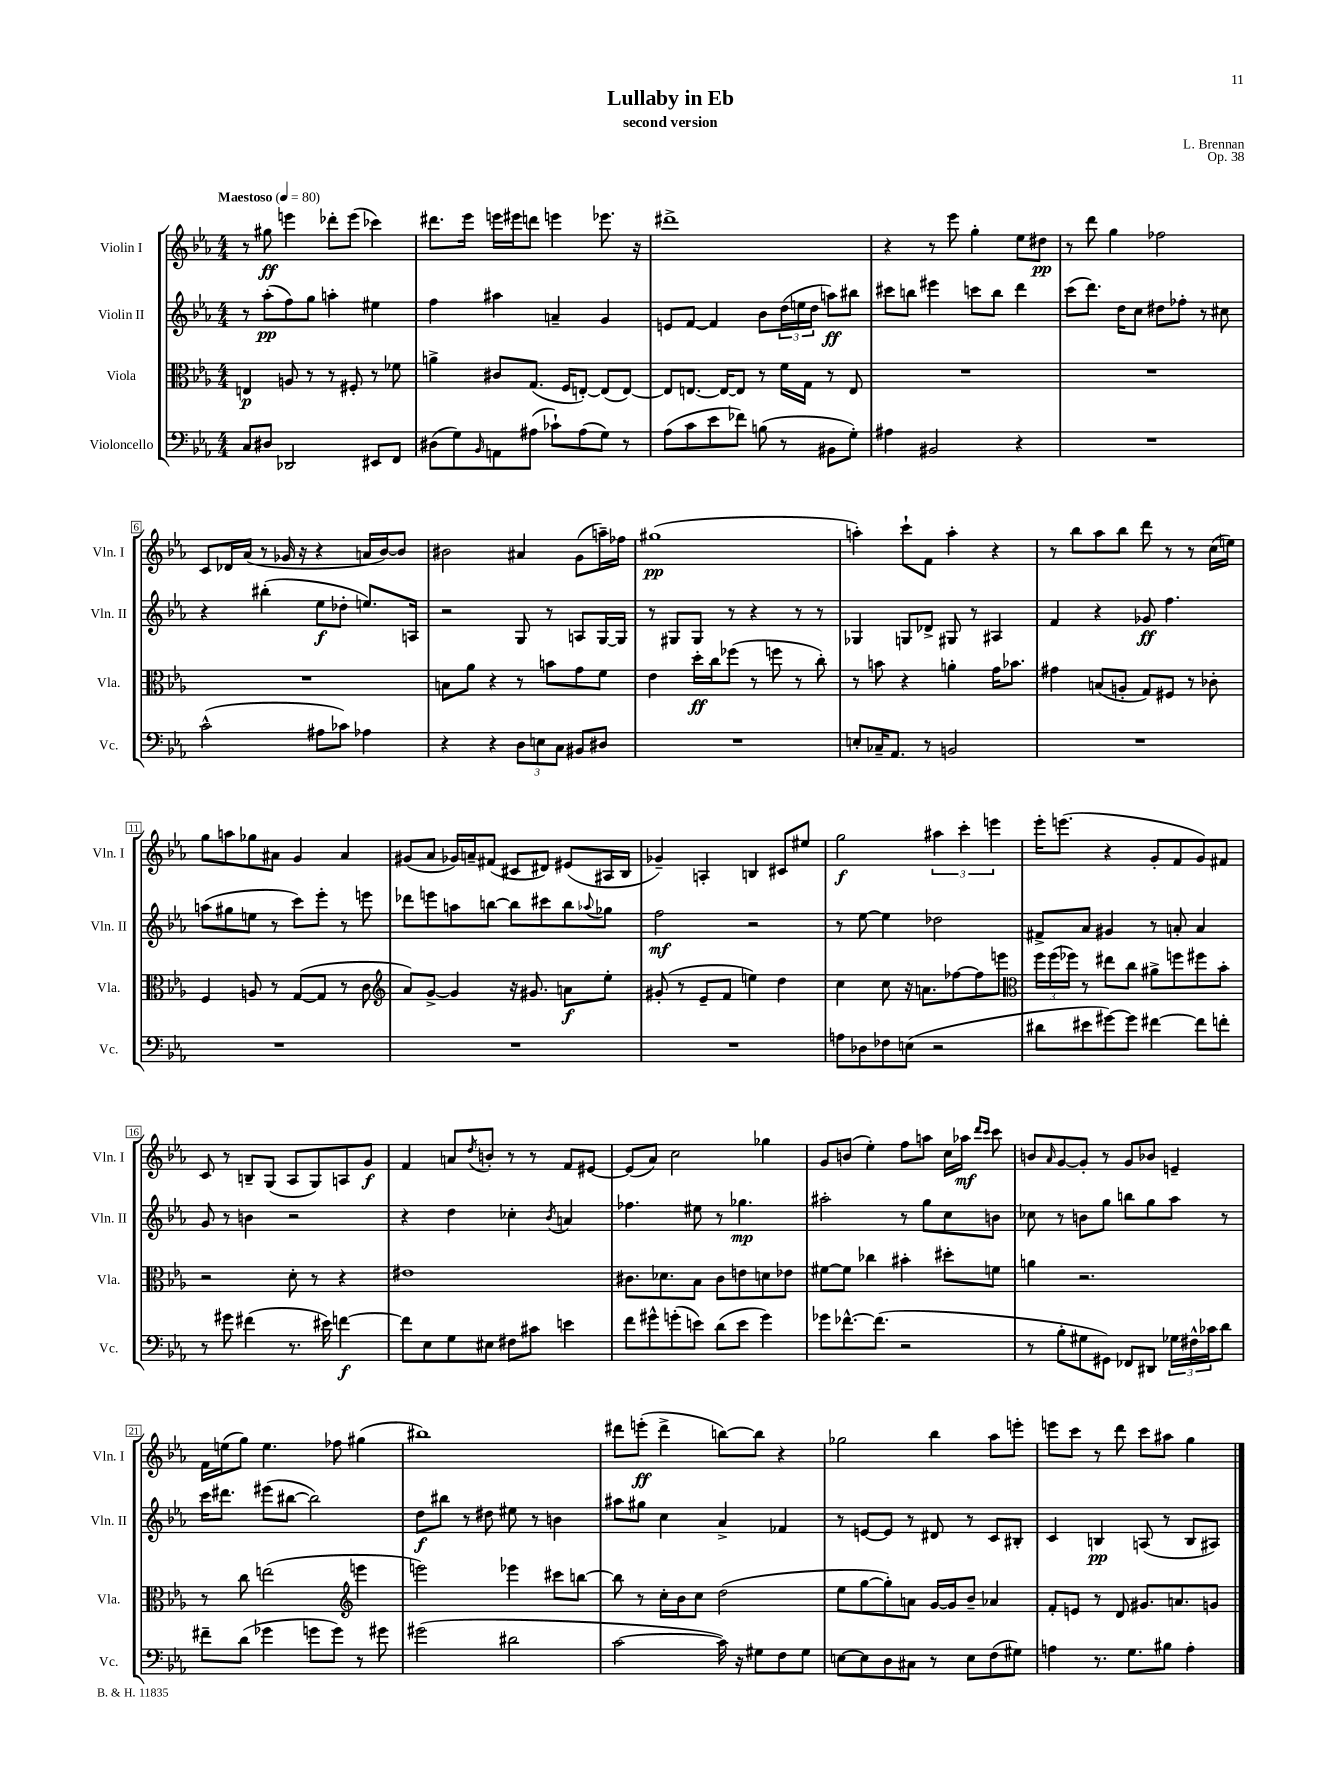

**kern	**kern	**kern	**kern
*staff4	*staff3	*staff2	*staff1
*clefF4	*clefC3	*clefG2	*clefG2
*k[b-e-a-]	*k[b-e-a-]	*k[b-e-a-]	*k[b-e-a-]
*M4/4	*M4/4	*M4/4	*M4/4
*MM80	*MM80	*MM80	*MM80
8C/L	4E/	8r	8r
8D#/J	.	(8aa-'\L	8gg#\
2DD-/	8A/	8ff\)	4eee\
.	8r	8gg\J	.
.	8r	4aa'\	8ddd-'\L
.	8F#'/	.	(8eee\J
8EE#/L	8r	4ee#\	4ccc-\)
8FF/J	8f-\	.	.
=	=	=	=
(8D#\L	4a^\	4ff\	8.ddd#\L
8G\)	.	.	.
.	.	.	16eee-\Jk
16qqBB-/	.	.	.
8AA\	8c#/L	4aa#\	16eee\LL
.	.	.	16eee#\J
(8A#\J	(8.G/J	.	8ddd\J
8c-`\L)	.	4a~/	4eee\
.	16F/LK	.	.
(8A#\	[8E'/J)	.	.
8G\J)	(8E/]L	4g/	8.eee-\
8r	[8E/J)	.	.
.	.	.	16r
=	=	=	=
(8A-\L	8E/]L	8e/L	1ddd#^
8c\	[8.E/J	[8f/J	.
8e-\	.	4f/]	.
.	16E/_LK	.	.
8f-\J)	8E/]J	.	.
(8B\	8r	8b-\L	.
8r	16f\LL	(24dd\L	.
.	.	24ee\	.
.	16G\JJ	.	.
.	.	24dd\JJ	.
8BB#\L	8r	8aa\L)	.
8G'\J)	8E/	8bb#\J	.
=	=	=	=
4A#\	1r	8ccc#\L	4r
.	.	8bb\J	.
2BB#/	.	4eee#\	8r
.	.	.	8eee-\
.	.	8ccc\L	4gg'\
.	.	8bb\J	.
4r	.	4ddd\	8ee-\L
.	.	.	8dd#\J
=	=	=	=
1r	1r	(8ccc\L	8r
.	.	8.ddd\J)	8ddd\
.	.	.	4gg\
.	.	16dd\LK	.
.	.	8cc\J	.
.	.	8dd#\L	2ff-\
.	.	8ff-'\J	.
.	.	8r	.
.	.	8cc#\	.
=	=	=	=
(2c^^\	1r	4r	8c/L
.	.	.	16d-/L
.	.	.	(16a-/JJ
.	.	(4bb#'\	8r
.	.	.	16g-/
.	.	.	16r
8A#\L	.	8ee-\L	4r
8c-\J)	.	8dd-'\J	.
4A-\	.	8.ee/L)	16a/LL
.	.	.	[16b-/J)
.	.	.	8b-/]J
.	.	16A/Jk	.
=	=	=	=
4r	8B\L	2r	2b#\
.	8a-\J	.	.
4r	4r	.	.
12D\L	8r	8G/	4a#/
12E\	.	.	.
.	8b\L	8r	.
12C\J	.	.	.
8BB#/L	8g\	8A/L	(8g\L
8D#/J	8f\J	[16G/L	16aa~\L)
.	.	16G/]JJ	16ff-\JJ
=	=	=	=
1r	4e-\	8r	(1gg#
.	.	8G#/L	.
.	16dd'\LL	8G#/J	.
.	16cc\J	.	.
.	(8ff-\J	8r	.
.	8r	4r	.
.	8ff\	.	.
.	8r	8r	.
.	8cc'\)	8r	.
=	=	=	=
8E'/L	8r	4G-/	4aa'\)
16C-~/K	8b\	.	.
8.AA-/J	.	.	.
.	4r	8G/L	8ccc`\L
8r	.	8d-^/J	8f\J
2BB/	4a'\	8G#/	4aa'\
.	.	8r	.
.	16g\LK	4A#/	4r
.	8.b-\J	.	.
=	=	=	=
1r	4g#\	4f/	8r
.	.	.	8bb-\L
.	(8B/L	4r	8aa-\
.	8A'/J	.	8bb-\J
.	8G/L)	8g-/	8ddd\
.	8F#/J	4.ff\	8r
.	8r	.	8r
.	8c-'\	.	(16cc\LL
.	.	.	16ee\JJ)
=	=	=	=
1r	4F/	(8aa\L	8gg\L
.	.	8gg#\	8aa\
.	8A/	8ee\J	8gg-\
.	8r	8r	8a#\J
.	([8G/L	8ccc\L)	4g/
.	8G/]J	8eee-'\J	.
.	8r	8r	4a#/
.	8c\	8eee\	.
=	=	=	=
*	*clefG2	*	*
1r	8a-/L)	8ddd-\L	(8g#/L
.	[8g^/J	8eee\	8a-/J
.	4g/]	8aa\	16g-/LL)
.	.	.	16a~/J
.	.	[8bb\J	(8f#/J
.	16r	8bb\]L	8c#/L
.	8.g#/	.	.
.	.	8ccc#\	8d#/J)
.	8a\L	8bb\	(8e#/L
.	.	8qqaa-/	.
.	8ee-'\J	8gg-\J	16A#/L
.	.	.	16B-/JJ
=	=	=	=
1r	(8g#'/	2ff\	4g-~/)
.	8r	.	.
.	8e-~/L	.	4A'/
.	8f/J	.	.
.	4ee\)	2r	4B/
.	4dd\	.	8c#/L
.	.	.	8ee#/J
=	=	=	=
8A\L	4cc\	8r	2gg\
8D-\	.	[8ee-\	.
8F-\	8cc\	4ee-\]	.
(8E\J	16r	.	.
.	8.a\L	.	.
2r	.	2dd-\	6aa#\
.	[8ff-\	.	.
.	.	.	6ccc'\
.	8ff-\]	.	.
.	.	.	6eee\
.	8eee\J	.	.
=	=	=	=
*	*clefC3	*	*
8d#\L	24ff\LL	8f#^/L	16eee-'\LK
.	(24ff\	.	.
.	.	.	(8.eee\J
.	24ff-\JJ)	.	.
8e#\	8r	8a-/J	.
[8g#\)	8ee#\L	4g#/	4r
8g#\]J	8cc\J	.	.
[4f#\	8a#^\L	8r	8g'/L
.	8ff\	8a'/	8f/
8f#\]L	8ff#\	4a/	8g/)
8f'\J	8b-'\J	.	8f#/J
=	=	=	=
8r	2r	8g/	8c/
8g#\	.	8r	8r
(4f#\	.	4b\	8B~/L
.	.	.	(8G/J
8.r	8d'\	2r	8A-/L
.	8r	.	8G/)
16e#\)	.	.	.
[4f\	4r	.	8A/
.	.	.	8g/J
=	=	=	=
8f\]L	1e#	4r	4f/
8E-\	.	.	.
8G\	.	4dd\	8a/L
.	.	.	8qdd/
8E#\J	.	.	8b'/J
8F#\L	.	4cc-'\	8r
8c#\J	.	.	8r
.	.	8qb-/	.
4e\	.	4a/	8f/L
.	.	.	[8e#/J
=	=	=	=
8f\L	8.c#\L	4.ff-\	(8e#/]L
8g#^^\	.	.	8a-/J)
.	8.d-\	.	.
(8g'\	.	.	2cc\
8e\J)	8B-\J	8ee#\	.
(8d\L	8c#\L	8r	.
8e\J	8e\	4.gg-\	.
4g\)	8d\	.	4gg-\
.	8e-\J	.	.
=	=	=	=
8g-\L	[8f#\L	2aa#'\	8g/L
[8.f-^^\	8f#\]J	.	(8b/J
.	4cc-\	.	4ee-'\)
(8.f-\]J	.	.	.
2r	4b#'\	8r	8ff\L
.	.	8gg\L	8aa\J
.	8dd#'\L	8cc\	16cc\LL
.	.	.	16aa-\JJ
.	.	.	16qqddd/LL
.	.	.	16qqccc/JJ
.	8f\J	8b\J	8ccc\
=	=	=	=
8r	4a\	8cc-\	8b/L
.	.	.	16qqa-/
8B-'\L	.	8r	[8g/
8G#\	2.r	8b\L	8g'/]J
8GG#\J)	.	8gg\J	8r
8FF-/L	.	8bb\L	8g/L
8DD#/J	.	8gg\	8b-/J
24G-\LL	.	8aa-\J	4e~/
24F#^^\	.	.	.
24c-\J	.	.	.
8d\J	.	8r	.
=	=	=	=
8f#~\L	8r	16ccc\LK	16f\LL
.	.	8.ddd#\J	(16ee\J
(8d\J	8cc\	.	8gg\J)
4g-\	(2ee\	(8eee#\L	4.ee\
.	.	[8bb#\J	.
8g\L	.	2bb#\])	.
8g\J)	.	.	8ff-\
*	*clefG2	*	*
8r	4eee\	.	(4gg#\
8g#\	.	.	.
=	=	=	=
(2g#\	2eee\)	8dd\L	1bb#)
.	.	8bb#\J	.
.	.	8r	.
.	.	8dd#\	.
2d#\	4eee-\	8ee#\	.
.	.	8r	.
.	8ccc#\L	4b\	.
.	[8bb\J	.	.
=	=	=	=
[2c\	8bb\]	8aa#\L	8ddd#\L
.	8r	8gg#\J	(8eee'\J
.	16cc'\LL	4cc\	4ddd#^\
.	16b-\J	.	.
.	8cc\J	.	.
16c\])	(2dd\	4a-^/	[8bb\L)
16r	.	.	.
8G#\L	.	.	8bb\]J
8F\	.	4f-/	4r
8G#\J	.	.	.
=	=	=	=
[8E\L	8ee-\L	8r	2gg-\
8E\]	[8gg\	[8e/L	.
8D\	8gg'\])	8e/]J	.
8C#\J	8a\J	8r	.
8r	[16g/LL	8d#/	4bb-\
.	16g/]J	.	.
8E\L	8b-~/J	8r	.
(8F\	4a-/	8c/L	8aa-\L
8G#\J)	.	8B#'/J	8eee'\J
=	=	=	=
4A\	8f'/L	4c/	8eee\L
.	8e/J	.	8ccc\J
8.r	8r	4B/	8r
.	8d/	.	8ddd\
8.G\L	.	.	.
.	8.g#/L	(8A/	8ccc\L
8B#\J	.	8r	8aa#\J
.	8.a/	.	.
4A'\	.	8B/L	4gg\
.	8g/J	8A#/J)	.
==	==	==	==
*-	*-	*-	*-
